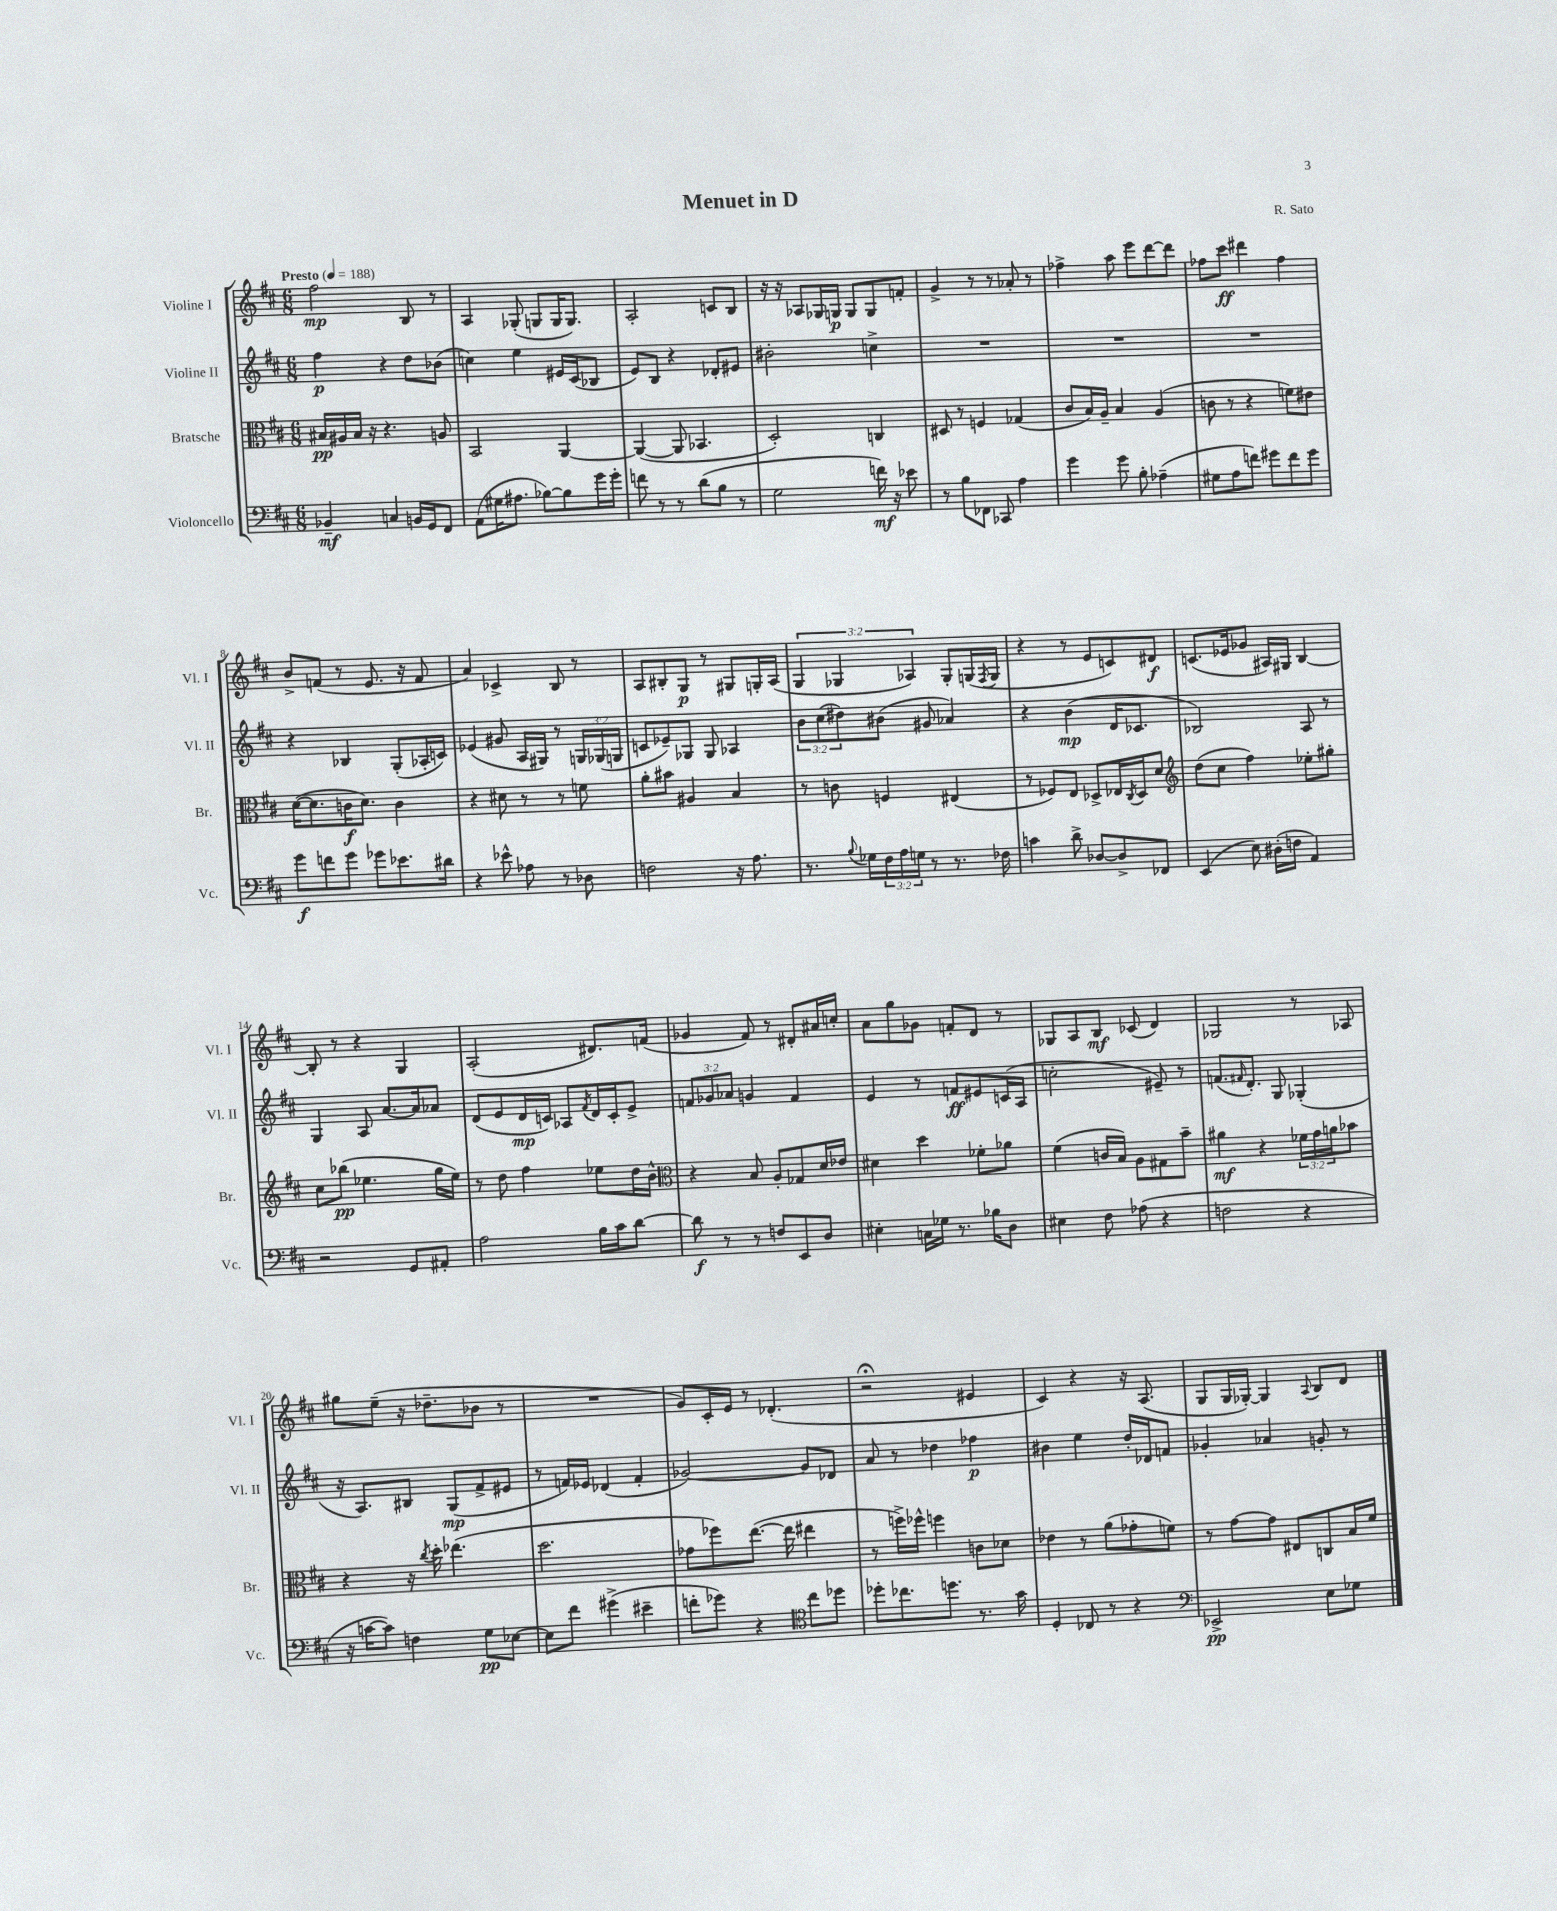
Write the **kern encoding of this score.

**kern	**dynam	**kern	**dynam	**kern	**dynam	**kern	**dynam
*part4	*part4	*part3	*part3	*part2	*part2	*part1	*part1
*staff4	*staff4	*staff3	*staff3	*staff2	*staff2	*staff1	*staff1
*I"Violoncello	*	*I"Bratsche	*	*I"Violine II	*	*I"Violine I	*
*I'Vc.	*	*I'Br.	*	*I'Vl. II	*	*I'Vl. I	*
*clefF4	*	*clefC3	*	*clefG2	*	*clefG2	*
*k[f#c#]	*	*k[f#c#]	*	*k[f#c#]	*	*k[f#c#]	*
*M6/8	*	*M6/8	*	*M6/8	*	*M6/8	*
*MM188	*	*MM188	*	*MM188	*	*MM188	*
=1	=1	=1	=1	=1	=1	=1	=1
!	!	!	!	!	!	!LO:TX:a:B:t=Presto	!
4BB-X~/	mf	16B#X/LL	pp	4ff#\	p	2ff#\	mp
.	.	16A#X/	.	.	.	.	.
.	.	16B#/JJ	.	.	.	.	.
.	.	16r	.	.	.	.	.
4Cn/	.	4.r	.	4r	.	.	.
16BBn/LL	.	.	.	8dd\L	.	8B/	.
16GG/J	.	.	.	.	.	.	.
8FF#/J	.	8An/	.	(8b-X\J	.	8r	.
=2	=2	=2	=2	=2	=2	=2	=2
(8AA\L	.	2BB/	.	4ccn\)	.	4A/	.
16G#X\K	.	.	.	.	.	.	.
8.A#X\J	.	.	.	.	.	.	.
.	.	.	.	4ee\	.	(8G-X'/	.
[8B-X\L)	.	.	.	.	.	8Gn/L	.
8B-\]	.	[4AA/	.	16e#X/LL	.	16G/K	.
.	.	.	.	(16c#/J	.	8.G/J)	.
16g\L	.	.	.	8B-X/J	.	.	.
16g'\JJ	.	.	.	.	.	.	.
=3	=3	=3	=3	=3	=3	=3	=3
8fn\	.	(4AA/_	.	8e/L)	.	2A'/	.
8r	.	.	.	8B/J	.	.	.
8r	.	8AA/]	.	4r	.	.	.
(8d\L	.	4.BB-X/	.	.	.	.	.
8B\J	.	.	.	8d-X'/L	.	8cn/L	.
8r	.	.	.	8e#X/J	.	8B/J	.
=4	=4	=4	=4	=4	=4	=4	=4
2G\	.	2D'/)	.	2b#X'\	.	16r	.
.	.	.	.	.	.	16r	.
.	.	.	.	.	.	8A-X/L	.
.	.	.	.	.	.	16G-X/L	.
.	.	.	.	.	.	16Gn/JJ	p
.	.	.	.	.	.	8G/L	.
16fn\)	mf	4Cn/	.	4ccn^\	.	8G/	.
16r	.	.	.	.	.	.	.
8e-X\	.	.	.	.	.	8fn'/J	.
=5	=5	=5	=5	=5	=5	=5	=5
8r	.	8D#X/	.	2.r	.	4g^/	.
8B\L	.	8r	.	.	.	.	.
8FF-X\J	.	4Fn/	.	.	.	8r	.
8CC-X/	.	.	.	.	.	8r	.
4A\	.	(4G-X/	.	.	.	8a-X'/	.
.	.	.	.	.	.	8r	.
=6	=6	=6	=6	=6	=6	=6	=6
4g\	.	8c#/L	.	2.r	.	4ff-X^\	.
.	.	16B/L)	.	.	.	.	.
.	.	16A~/JJ	.	.	.	.	.
8g\	.	4B/	.	.	.	8aa\	.
8B'\	.	.	.	.	.	8eee\L	.
(4A-X~\	.	(4A/	.	.	.	[8ddd\	.
.	.	.	.	.	.	8ddd\J]	.
=7	=7	=7	=7	=7	=7	=7	=7
8G#X\L	.	8cn\	.	2.r	.	8ff-X\L	.
8A\	.	8r	.	.	.	8ccc#\J	ff
8fn\J)	.	4r	.	.	.	4ddd#X\	.
8g#X\L	.	.	.	.	.	.	.
8f\	.	8fn\L)	.	.	.	4ff-\	.
8g#\J	.	8e#X\J	.	.	.	.	.
!!LO:LB:g=z
=8	=8	=8	=8	=8	=8	=8	=8
8g\L	f	([16d\KL	.	4r	.	8b^/L	.
.	.	8.d\]	.	.	.	.	.
8fn\	.	.	.	.	.	(8fn/J	.
8g\J	.	16cn\K	f	4B-X/	.	8r	.
.	.	8.d\J)	.	.	.	.	.
8g-X\L	.	.	.	.	.	8.e/	.
8.e-X\	.	4c\	.	(8G'/L	.	.	.
.	.	.	.	.	.	16r	.
.	.	.	.	16A-X'/L	.	8f/	.
16d#X\Jk	.	.	.	16cn/JJ)	.	.	.
=9	=9	=9	=9	=9	=9	=9	=9
4r	.	4r	.	(4e-X/	.	4a/)	.
8e-X^^\	.	8d#X\	.	8g#X/	.	4c-X^/	.
8A-X\	.	8r	.	16A/LL	.	.	.
.	.	.	.	16G#X/JJ)	.	.	.
8r	.	8r	.	8r	.	8B/	.
8D-X\	.	8fn\	.	24Gn/LL	.	8r	.
.	.	.	.	(24G-X/	.	.	.
.	.	.	.	24Gn/JJ	.	.	.
=10	=10	=10	=10	=10	=10	=10	=10
2Fn\	.	8a'\L	.	8cn/L	.	8A/L	.
.	.	8b#X\J	.	8e-X~/)	.	8B#X'/	.
.	.	4A#X/	.	8G-X/J	.	8G/J	p
.	.	.	.	8G-/	.	8r	.
16r	.	4B/	.	4A-X/	.	8G#X/L	.
8.A\	.	.	.	.	.	.	.
.	.	.	.	.	.	16Gn'/L	.
.	.	.	.	.	.	(16A/JJ	.
=11	=11	=11	=11	=11	=11	=11	=11
8.r	.	8r	.	12b\L	.	6G/	.
.	.	.	.	(12cc#\	.	.	.
.	.	8cn\	.	.	.	.	.
.	.	.	.	12dd#X\)	.	6G-X/	.
8qqB/	.	.	.	.	.	.	.
16G-X\LL	.	.	.	.	.	.	.
24F#\	.	4Fn/	.	(8b#X\J	.	.	.
24A\	.	.	.	.	.	.	.
24Gn\JJ	.	.	.	.	.	6A-X/)	.
8r	.	.	.	8g#X/	.	.	.
8.r	.	(4E#X/	.	4a-X/)	.	8G-'/L	.
.	.	.	.	.	.	(16Gn/L	.
.	.	.	.	.	.	8qF#/	.
16F-X\	.	.	.	.	.	16G/JJ	.
=12	=12	=12	=12	=12	=12	=12	=12
4cn\	.	8r	.	4r	.	4r	.
.	.	8F-X/L)	.	.	.	.	.
8d^\	.	8E/J	.	(4b\	mp	8r	.
[8D-X/L	.	8D-X^/L	.	.	.	8e/L	.
8D-^/]	.	16E-X/L	.	16d/KL	.	8cn/)	.
.	.	8qC#/	.	.	.	.	.
.	.	16D-/J	.	8.c-X/J	.	.	.
8FF-X/J	.	8d/J	.	.	.	8d#X/J	f
=13	=13	=13	=13	=13	=13	=13	=13
*	*	*clefG2	*	*	*	*	*
(4EE/	.	(8dd\L	.	2B-X/)	.	(8.cn/L	.
.	.	8cc#\J	.	.	.	.	.
.	.	.	.	.	.	16e-X/k	.
8E\)	.	4ff#\)	.	.	.	8g-X/J	.
(16D#X'\LL	.	.	.	.	.	16A#X/LL)	.
16Fn\JJ	.	.	.	.	.	16G#X/JJ	.
4AA/)	.	8ee-X'\L	.	8A/	.	[4B/	.
.	.	8gg#X'\J	.	8r	.	.	.
!!LO:LB:g=z
=14	=14	=14	=14	=14	=14	=14	=14
2r	.	8cc#\L	.	4G/	.	8B'/]	.
.	.	(8bb-X\J	pp	.	.	8r	.
.	.	4.ee-X\	.	8A/	.	4r	.
.	.	.	.	[8.a/L	.	.	.
8GG/L	.	.	.	.	.	4G/	.
.	.	.	.	16a/k]	.	.	.
8AA#X'/J	.	16gg\LL	.	8a-X/J	.	.	.
.	.	16ee-\JJ)	.	.	.	.	.
=15	=15	=15	=15	=15	=15	=15	=15
2A\	.	8r	.	(8d/L	.	(2A'/	.
.	.	8dd\	.	8e/	.	.	.
.	.	4ff#\	.	16d/L	mp	.	.
.	.	.	.	16cn/JJ)	.	.	.
.	.	.	.	8A-X/L	.	.	.
.	.	.	.	8qf#/	.	.	.
16B\LL	.	8ee-X\L	.	16d/L	.	8.d#X/L)	.
16c#\J	.	.	.	16c'/J	.	.	.
[8d\J	.	16dd\L	.	8e^/J	.	.	.
.	.	16b^^\JJ	.	.	.	(16fn/Jk	.
=16	=16	=16	=16	=16	=16	=16	=16
*	*	*clefC3	*	*	*	*	*
8d\]	f	4r	.	12fn/L	.	4g-X/	.
.	.	.	.	12g-X/	.	.	.
8r	.	.	.	.	.	.	.
.	.	.	.	12a-X/J	.	.	.
8r	.	8B/	.	4gn/	.	8f#/)	.
8Fn/L	.	8A'/L	.	.	.	8r	.
8EE/	.	8G-X/	.	4f/	.	8d#X'/L	.
8D/J	.	16d/L	.	.	.	16a#X/L	.
.	.	16e-X/JJ	.	.	.	16ccn'/JJ	.
=17	=17	=17	=17	=17	=17	=17	=17
4E#X'\	.	4d#X\	.	4e/	.	8a\L	.
.	.	.	.	.	.	8gg\	.
16Cn\LL	.	4dd\	.	8r	.	8g-X\J	.
16G-X\JJ	.	.	.	.	.	.	.
8.r	.	.	.	8fn/L	ff	8fn'/L	.
.	.	8f-X'\L	.	8e#X/	.	8d/J	.
16B-X\KL	.	.	.	.	.	.	.
8D\J	.	8a-X\J	.	(16cn/L	.	8r	.
.	.	.	.	16A/JJ	.	.	.
=18	=18	=18	=18	=18	=18	=18	=18
4E#X\	.	(4f#\	.	2ccn'\	.	8G-X/L	.
.	.	.	.	.	.	8A/	.
8F#\	.	16cn/LL	.	.	.	8B/J	mf
.	.	16B/JJ)	.	.	.	.	.
(8A-X\	.	8A\L	.	.	.	(8c-X/	.
4r	.	8G#X\	.	8e#X~/)	.	4d/)	.
.	.	8b~\J	.	8r	.	.	.
=19	=19	=19	=19	=19	=19	=19	=19
2Fn\	.	4a#X\	mf	(8.fn/L	.	2G-X/	.
.	.	.	.	16qqf#X/	.	.	.
.	.	.	.	8.d'/J)	.	.	.
.	.	4r	.	.	.	.	.
.	.	.	.	8G/	.	.	.
4r	.	24f-X\LL	.	(4G-X'/	.	8r	.
.	.	24g\	.	.	.	.	.
.	.	24an\J	.	.	.	.	.
.	.	8b-X\J	.	.	.	8A-X/	.
!!LO:LB:g=z
=20	=20	=20	=20	=20	=20	=20	=20
16r	.	4r	.	16r	.	8gg#X\L	.
[16cn\KL	.	.	.	8.A/L)	.	.	.
8c\J])	.	.	.	.	.	(8ee~\J	.
4Fn\	.	16r	.	8B#X/J	.	16r	.
.	.	8qcc#/	.	.	.	.	.
.	.	16dd'\	.	.	.	8.dd-X~\L	.
.	.	(4.ee-X\	.	(8G/L	mp	.	.
8G\L	pp	.	.	8f#^/	.	8b-X\J	.
[8E-X\J	.	.	.	8e#X/J	.	8r	.
=21	=21	=21	=21	=21	=21	=21	=21
8E-\L]	.	2.dd\	.	8r	.	2.r	.
8f#\J	.	.	.	16fn/LL)	.	.	.
.	.	.	.	16e-X/JJ	.	.	.
(4g#X^\	.	.	.	(4d-X/	.	.	.
4e#X~\	.	.	.	4f'/	.	.	.
=22	=22	=22	=22	=22	=22	=22	=22
8fn'\L	.	8g-X\L	.	[2g-X/)	.	8g/L)	.
8g-X\J)	.	8ff-X\)	.	.	.	16c#'/L	.
.	.	.	.	.	.	16e/JJ	.
4r	.	([8.ee\J	.	.	.	8r	.
.	.	.	.	.	.	(4.d-X'/	.
.	.	16ee\]	.	.	.	.	.
*clefC4	*	*	*	*	*	*	*
8cc#\L	.	4ee#X\	.	8g-/L]	.	.	.
8dd-X\J	.	.	.	8d-X/J	.	.	.
=23	=23	=23	=23	=23	=23	=23	=23
8dd-X'\L	.	8r	.	8a/	.	2r;<	.
8.cc-X\	.	16ffn^\LL)	.	8r	.	.	.
.	.	16ff-X^^\JJ	.	.	.	.	.
.	.	4ffn\	.	4dd-X\	.	.	.
8.ddn\J	.	.	.	.	.	.	.
8.r	.	8cn\L	.	4ff-X\	p	4e#X/	.
.	.	8d-X\J	.	.	.	.	.
16g\	.	.	.	.	.	.	.
=24	=24	=24	=24	=24	=24	=24	=24
4D'/	.	4e-X\	.	4b#X\	.	4c#/)	.
8C-X/	.	8r	.	4ee\	.	4r	.
8r	.	(8a\L	.	.	.	.	.
4r	.	8g-X'\	.	16dd'/LL	.	16r	.
.	.	.	.	16d-X/J	.	(8.A/	.
.	.	8fn\J)	.	8fn/J	.	.	.
=25	=25	=25	=25	=25	=25	=25	=25
*clefF4	*	*	*	*	*	*	*
2EE-X^/	pp	8r	.	4g-X'/	.	8G/L	.
.	.	[8g\L	.	.	.	16G/L	.
.	.	.	.	.	.	[16G-X'/JJ)	.
.	.	8g\J]	.	4a-X/	.	4G-/]	.
.	.	8E#X/L	.	.	.	.	.
.	.	.	.	.	.	8qqA/	.
8E\L	.	8Cn/	.	8gn'/	.	8B/L	.
8G-X\J	.	16B/L	.	8r	.	8d/J	.
.	.	16f#/JJ	.	.	.	.	.
==	==	==	==	==	==	==	==
*-	*-	*-	*-	*-	*-	*-	*-
